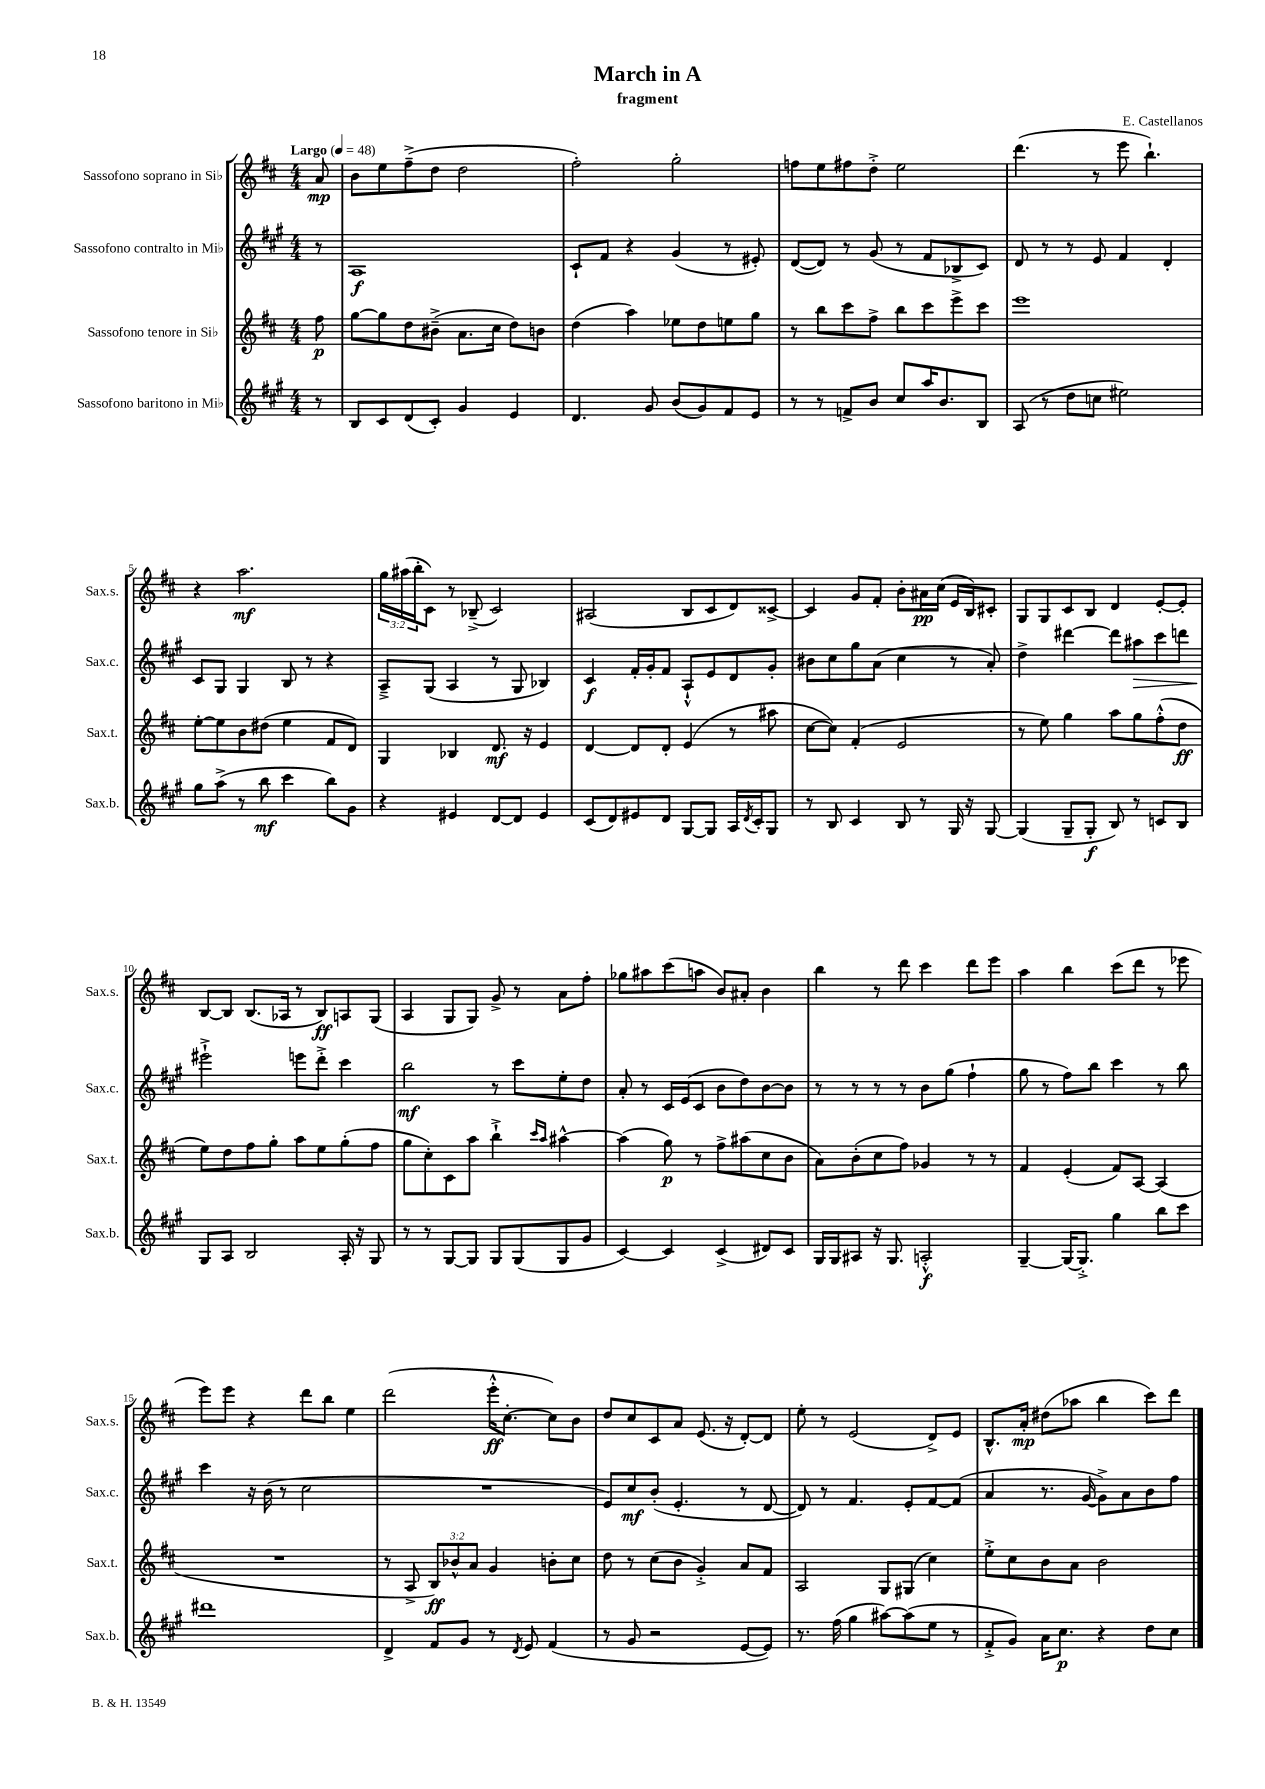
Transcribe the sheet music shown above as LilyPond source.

\header { title = "March in A" composer = "E. Castellanos" subtitle = "fragment" }
<<
\new StaffGroup <<
\new Staff = "s0" \with { instrumentName = "Sassofono soprano in Sib" shortInstrumentName = "Sax.s." } {
    \clef treble \key d \major \numericTimeSignature \time 4/4 \override Staff.TupletNumber.text = #tuplet-number::calc-fraction-text \partial 8 \tempo "Largo" 4 = 48
    a'8\mp |
    b'8 e''8 fis''8--->( d''8 d''2 |
    fis''2-.) g''2-. |
    f''8 e''8 fis''8 d''8-.-> e''2 |
    d'''4.( r8 e'''8 b''4.-!) |
    r4 a''2.\mf |
    \tuplet 3/2 { g''16 ais''16( b''16-. } cis'8) r8 bes8--->( cis'2) |
    ais2( b8 cis'8 d'8) cisis'8~-> |
    cisis'4 g'8 fis'8-. b'8-. ais'16\pp cis''16( e'16 b16) cis'8-. |
    g8 g8 cis'8 b8 d'4 e'8~-. e'8-. |
    b8~ b8 b8.( aes16 r8 b8\ff) a8 g8( |
    a4 g8 g8) g'8-> r8 a'8 fis''8-. |
    ges''8 ais''8 cis'''8( a''8 b'8) ais'8-. b'4 |
    b''4 r8 d'''8 cis'''4 d'''8 e'''8 |
    a''4 b''4 cis'''8( d'''8 r8 ees'''8 |
    e'''8) e'''8 r4 d'''8 b''8 e''4 |
    d'''2( e'''16-.-^\ff cis''8.~-. cis''8) b'8 |
    d''8 cis''8 cis'8 a'8 e'8.( r16 d'8~-.) d'8 |
    e''8-. r8 e'2( d'8->) e'8 |
    b8.-^ a'16-.\mp dis''8( aes''8 b''4 cis'''8) d'''8 \bar "|." |
}
\new Staff = "s1" \with { instrumentName = "Sassofono contralto in Mib" shortInstrumentName = "Sax.c." } {
    \clef treble \key a \major \numericTimeSignature \time 4/4 \partial 8
    r8 |
    a1\f |
    cis'8-! fis'8 r4 gis'4( r8 eis'8-.) |
    d'8~( d'8) r8 gis'8( r8 fis'8 bes8-> cis'8) |
    d'8 r8 r8 e'8 fis'4 d'4-. |
    cis'8 gis8 gis4 b8 r8 r4 |
    a8---> gis8( a4 r8 gis8 bes4) |
    cis'4\f fis'16-. gis'16-. fis'8 a8-!-^ e'8 d'8 gis'8-. |
    bis'8 cis''8 gis''8 a'8( cis''4 r8 a'8-.) |
    d''4-> dis'''4~ dis'''8 ais''8\> cis'''8 d'''8 |
    eis'''2-!->\! e'''8 d'''8-.-> cis'''4 |
    b''2\mf r8 cis'''8 e''8-. d''8 |
    a'8-. r8 cis'16 e'16( cis'8 b'8 d''8) b'8~ b'8 |
    r8 r8 r8 r8 b'8 gis''8( fis''4-! |
    gis''8 r8 fis''8) b''8 cis'''4 r8 b''8 |
    cis'''4 r16 b'16( r8 cis''2 |
    R1 |
    e'8) cis''8\mf b'8-.( e'4.-. r8 d'8~ |
    d'8) r8 fis'4. e'8-. fis'8~ fis'8( |
    a'4 r8. gis'16~ gis'8->) a'8 b'8 fis''8 \bar "|." |
}
\new Staff = "s2" \with { instrumentName = "Sassofono tenore in Sib" shortInstrumentName = "Sax.t." } {
    \clef treble \key d \major \numericTimeSignature \time 4/4 \override Staff.TupletNumber.text = #tuplet-number::calc-fraction-text \partial 8
    fis''8\p |
    g''8~ g''8 d''8 bis'8--->( a'8. cis''16 d''8) b'8 |
    d''4( a''4) ees''8 d''8 e''8 g''8 |
    r8 b''8 cis'''8 fis''8-> b''8 cis'''8 e'''8-> cis'''8 |
    e'''1 |
    e''8~-. e''8 b'8 dis''8( e''4 fis'8 d'8) |
    g4 bes4 d'8.\mf r16 e'4 |
    d'4~ d'8 d'8-. e'4( r8 ais''8 |
    cis''8~ cis''8) fis'4-.( e'2 |
    r8 e''8) g''4 a''8 g''8 fis''8-.-^( d''8\ff |
    e''8) d''8 fis''8 g''8-. a''8 e''8 g''8-.( fis''8 |
    g''8 cis''8-.) cis'8 a''8 b''4-!-> \grace { cis'''16 a''16 } ais''4~-^ |
    ais''4( g''8\p) r8 fis''8-> ais''8( cis''8 b'8 |
    a'8) b'8-.( cis''8 fis''8) ges'4 r8 r8 |
    fis'4 e'4-.( fis'8) a8~ a4( |
    R1 |
    r8 a8-> \tuplet 3/2 { b8\ff) bes'8-^ a'8 } g'4 b'8-. cis''8 |
    d''8 r8 cis''8( b'8 g'4-.->) a'8 fis'8 |
    a2 g8 gis8( cis''4) |
    e''8-.-> cis''8 b'8 a'8 b'2 \bar "|." |
}
\new Staff = "s3" \with { instrumentName = "Sassofono baritono in Mib" shortInstrumentName = "Sax.b." } {
    \clef treble \key a \major \numericTimeSignature \time 4/4 \partial 8
    r8 |
    b8 cis'8 d'8( cis'8-.) gis'4 e'4 |
    d'4. gis'8 b'8( gis'8) fis'8 e'8 |
    r8 r8 f'8-> b'8 cis''8 a''16 b'8. b8 |
    a8( r8 d''8 c''8 eis''2) |
    gis''8 a''8->( r8 b''8\mf cis'''4 b''8) gis'8 |
    r4 eis'4 d'8~ d'8 eis'4 |
    cis'8( d'8) eis'8 d'8 gis8~ gis8 a16 \acciaccatura { d'8 } cis'16-. gis8 |
    r8 b8 cis'4 b8 r8 gis16 r16 gis8~ |
    gis4( gis8-- gis8-.\f b8) r8 c'8 b8 |
    gis8 a8 b2 a16-. r16 gis8 |
    r8 r8 gis8~ gis8 gis8 gis8( gis8 gis'8 |
    cis'4~) cis'4 cis'4->( dis'8) cis'8 |
    gis16 gis16 ais8 r16 gis8. a2-.-^\f |
    gis4~-- gis16~ gis8.-.-> gis''4 b''8 cis'''8 |
    dis'''1 |
    d'4-> fis'8 gis'8 r8 \acciaccatura { d'8 } e'8 fis'4( |
    r8 gis'8 r2 e'8~ e'8) |
    r8. fis''16( gis''4 ais''8~) ais''8( e''8 r8 |
    fis'8-.-> gis'8) a'16 cis''8.\p r4 d''8 cis''8 \bar "|." |
}
>>
>>
